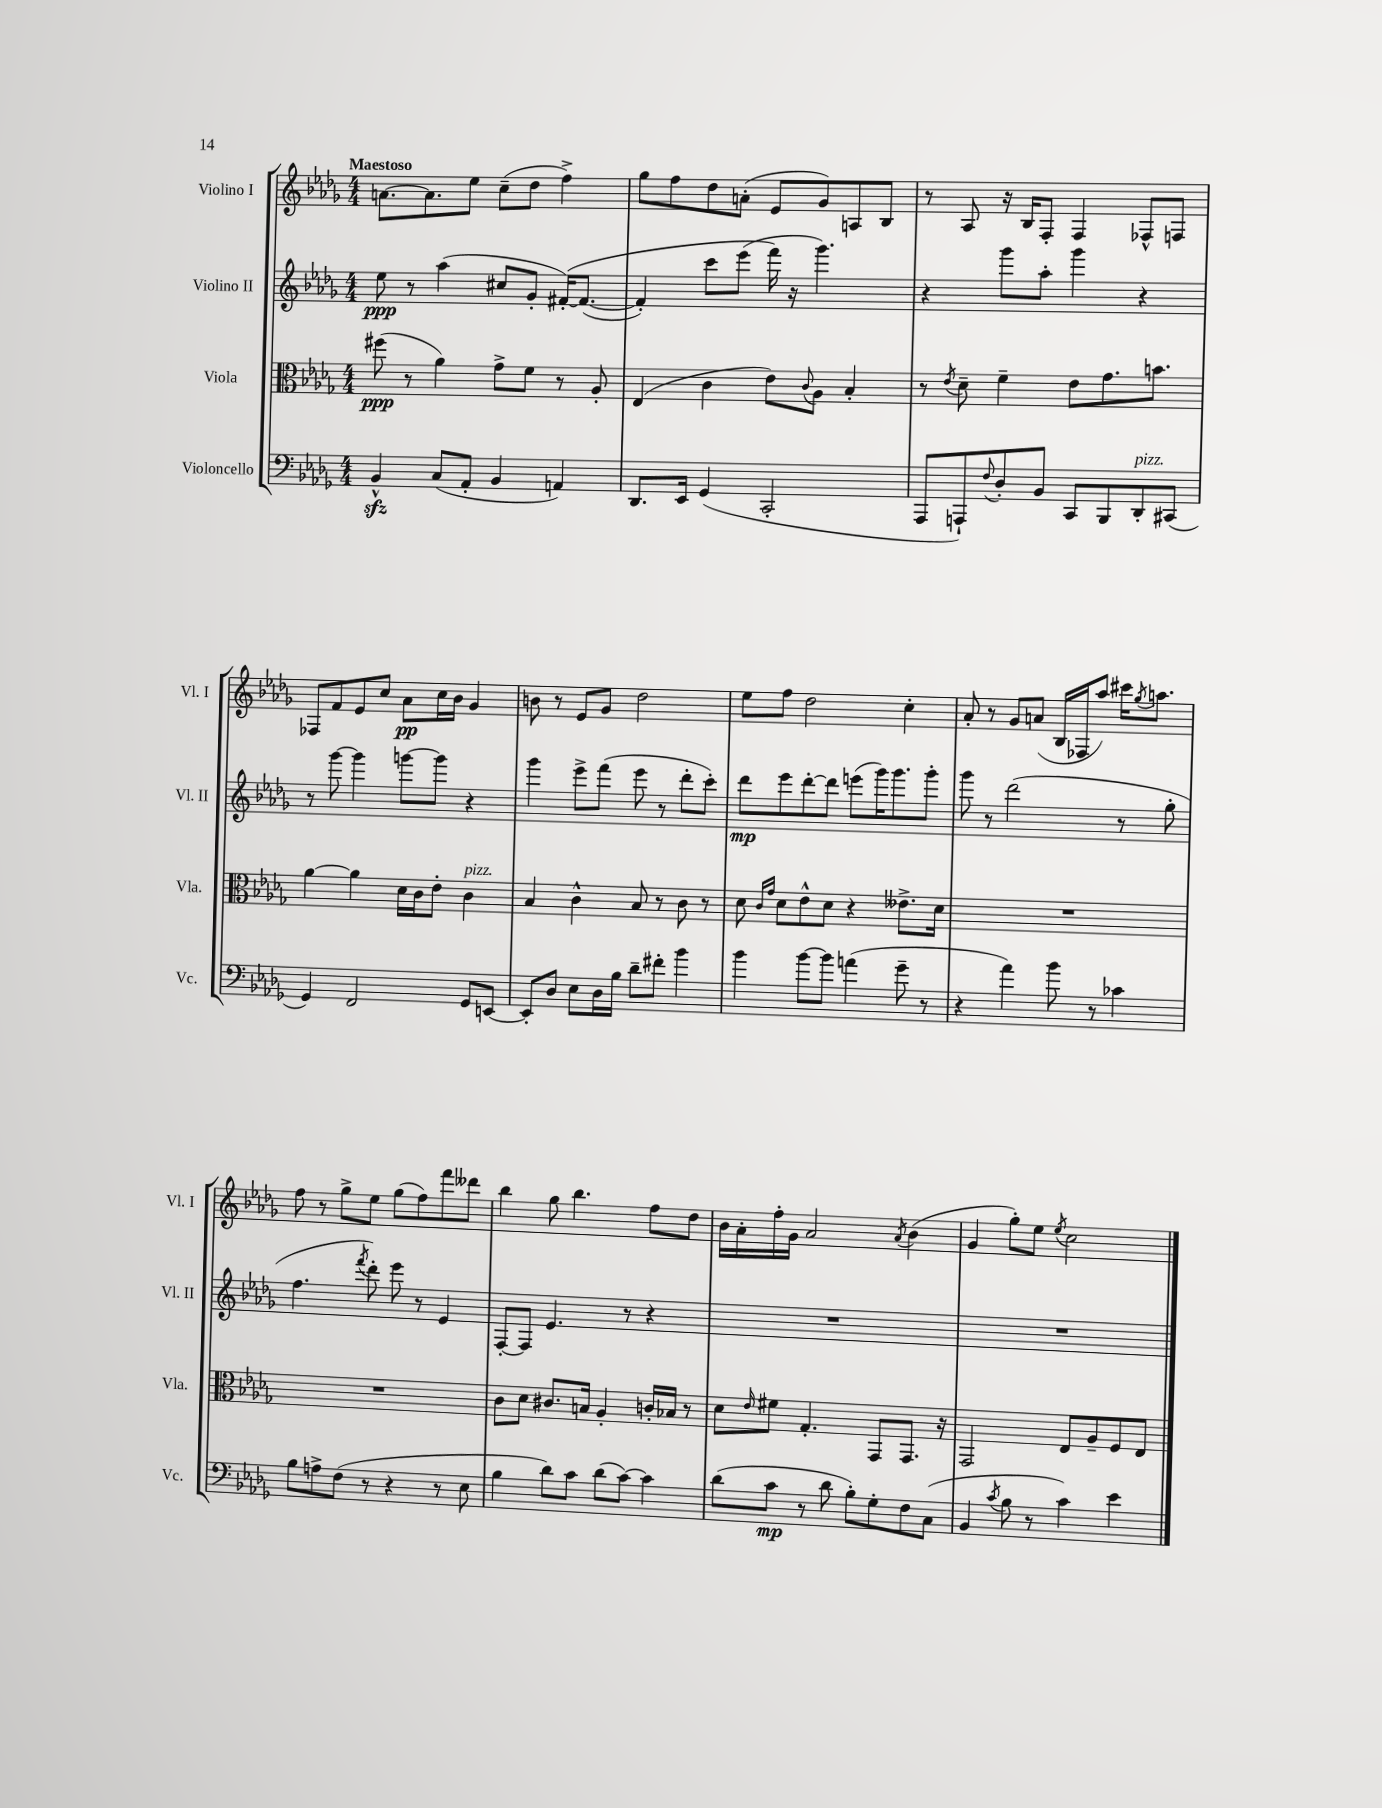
<<
\new StaffGroup <<
\new Staff = "s0" \with { instrumentName = "Violino I" shortInstrumentName = "Vl. I" } {
    \clef treble \key des \major \numericTimeSignature \time 4/4 \tempo "Maestoso"
    a'8.~ a'8. ees''8 c''8--( des''8 f''4->) |
    ges''8 f''8 des''8 a'8-.( ees'8 ges'8) a8 bes8 |
    r8 aes8 r16 bes16 f8-. f4 fes8-^ f8 |
    fes8 f'8 ees'8 c''8 aes'8\pp c''16 bes'16 ges'4 |
    b'8 r8 ees'8 ges'8 des''2 |
    ees''8 f''8 des''2 c''4-. |
    aes'8-. r8 ges'8 a'8( bes16 fes16 aes''8) cis'''16 \acciaccatura { ges''8 } a''8. |
    f''8 r8 ges''8-> ees''8 ges''8( f''8) f'''8 deses'''8 |
    bes''4 ges''8 bes''4. f''8 des''8 |
    bes'16 aes'16-. f''16-. ges'16 aes'2 \acciaccatura { aes'8 } bes'4( |
    ges'4 ges''8-.) ees''8 \acciaccatura { ees''8 } c''2 \bar "|." |
}
\new Staff = "s1" \with { instrumentName = "Violino II" shortInstrumentName = "Vl. II" } {
    \clef treble \key des \major \numericTimeSignature \time 4/4
    ees''8\ppp r8 aes''4( cis''8 ges'8-. fis'16~-.)\( fis'8.~( |
    fis'4-.) c'''8 ees'''8( f'''16\) r16 ges'''4.) |
    r4 ges'''8 aes''8-. ges'''4 r4 |
    r8 ges'''8~ ges'''4 g'''8~ g'''8 r4 |
    ges'''4 ees'''8-> f'''8( ees'''8 r8 des'''8-. c'''8-.) |
    des'''8\mp ees'''8 des'''8~-. des'''8 e'''8( ges'''16) ges'''8. ges'''8-. |
    ges'''8 r8 des'''2( r8 ges''8-. |
    f''4. \acciaccatura { f'''8 } des'''8-.) ees'''8 r8 ees'4 |
    f8~-. f8 ees'4. r8 r4 |
    R1 |
    R1 \bar "|." |
}
\new Staff = "s2" \with { instrumentName = "Viola" shortInstrumentName = "Vla." } {
    \clef alto \key des \major \numericTimeSignature \time 4/4
    fis''8\ppp( r8 aes'4) ges'8-> f'8 r8 aes8-. |
    ees4( c'4 ees'8) \appoggiatura { c'8 } aes8 bes4-. |
    r8 \acciaccatura { ees'8 } des'8-- f'4-- ees'8 ges'8. b'8. |
    aes'4~ aes'4 des'16 c'16 ees'8-. c'4^\markup { \italic "pizz." } |
    bes4 c'4-^ bes8 r8 c'8 r8 |
    des'8 \grace { c'16 ges'16 } des'8 ees'8-^ des'8 r4 eeses'8.-> des'16 |
    R1 |
    R1 |
    c'8 des'8 cis'8. b16 aes4-. c'16-. bes16 r8 |
    des'8 \grace { ees'16 } fis'8 ges4.-. ges,8 ges,8. r16 |
    ges,2 ees8 aes8-- f8 ees8 \bar "|." |
}
\new Staff = "s3" \with { instrumentName = "Violoncello" shortInstrumentName = "Vc." } {
    \clef bass \key des \major \numericTimeSignature \time 4/4
    bes,4-^\sfz c8( aes,8-. bes,4 a,4) |
    des,8. ees,16 ges,4( c,2-. |
    aes,,8 a,,8-!) \appoggiatura { f8 } des8-. bes,8 c,8 bes,,8 des,8-.^\markup { \italic "pizz." } cis,8( |
    ges,4) f,2 ges,8 e,8~ |
    e,8-. des8 ees8 des16 bes16 des'8-- fis'8-. bes'4 |
    bes'4 bes'8~ bes'8 a'4( ges'8-- r8 |
    r4 aes'4) bes'8 r8 ces'4 |
    bes8 a8-> f8( r8 r4 r8 ees8 |
    bes4 des'8) c'8 des'8( c'8~) c'4 |
    des'8( c'8\mp r8 des'8 bes8-.) ges8-. f8 c8( |
    bes,4 \acciaccatura { c'8 } bes8 r8 c'4) ees'4 \bar "|." |
}
>>
>>
\layout { \context { \Score \remove "Bar_number_engraver" } }
